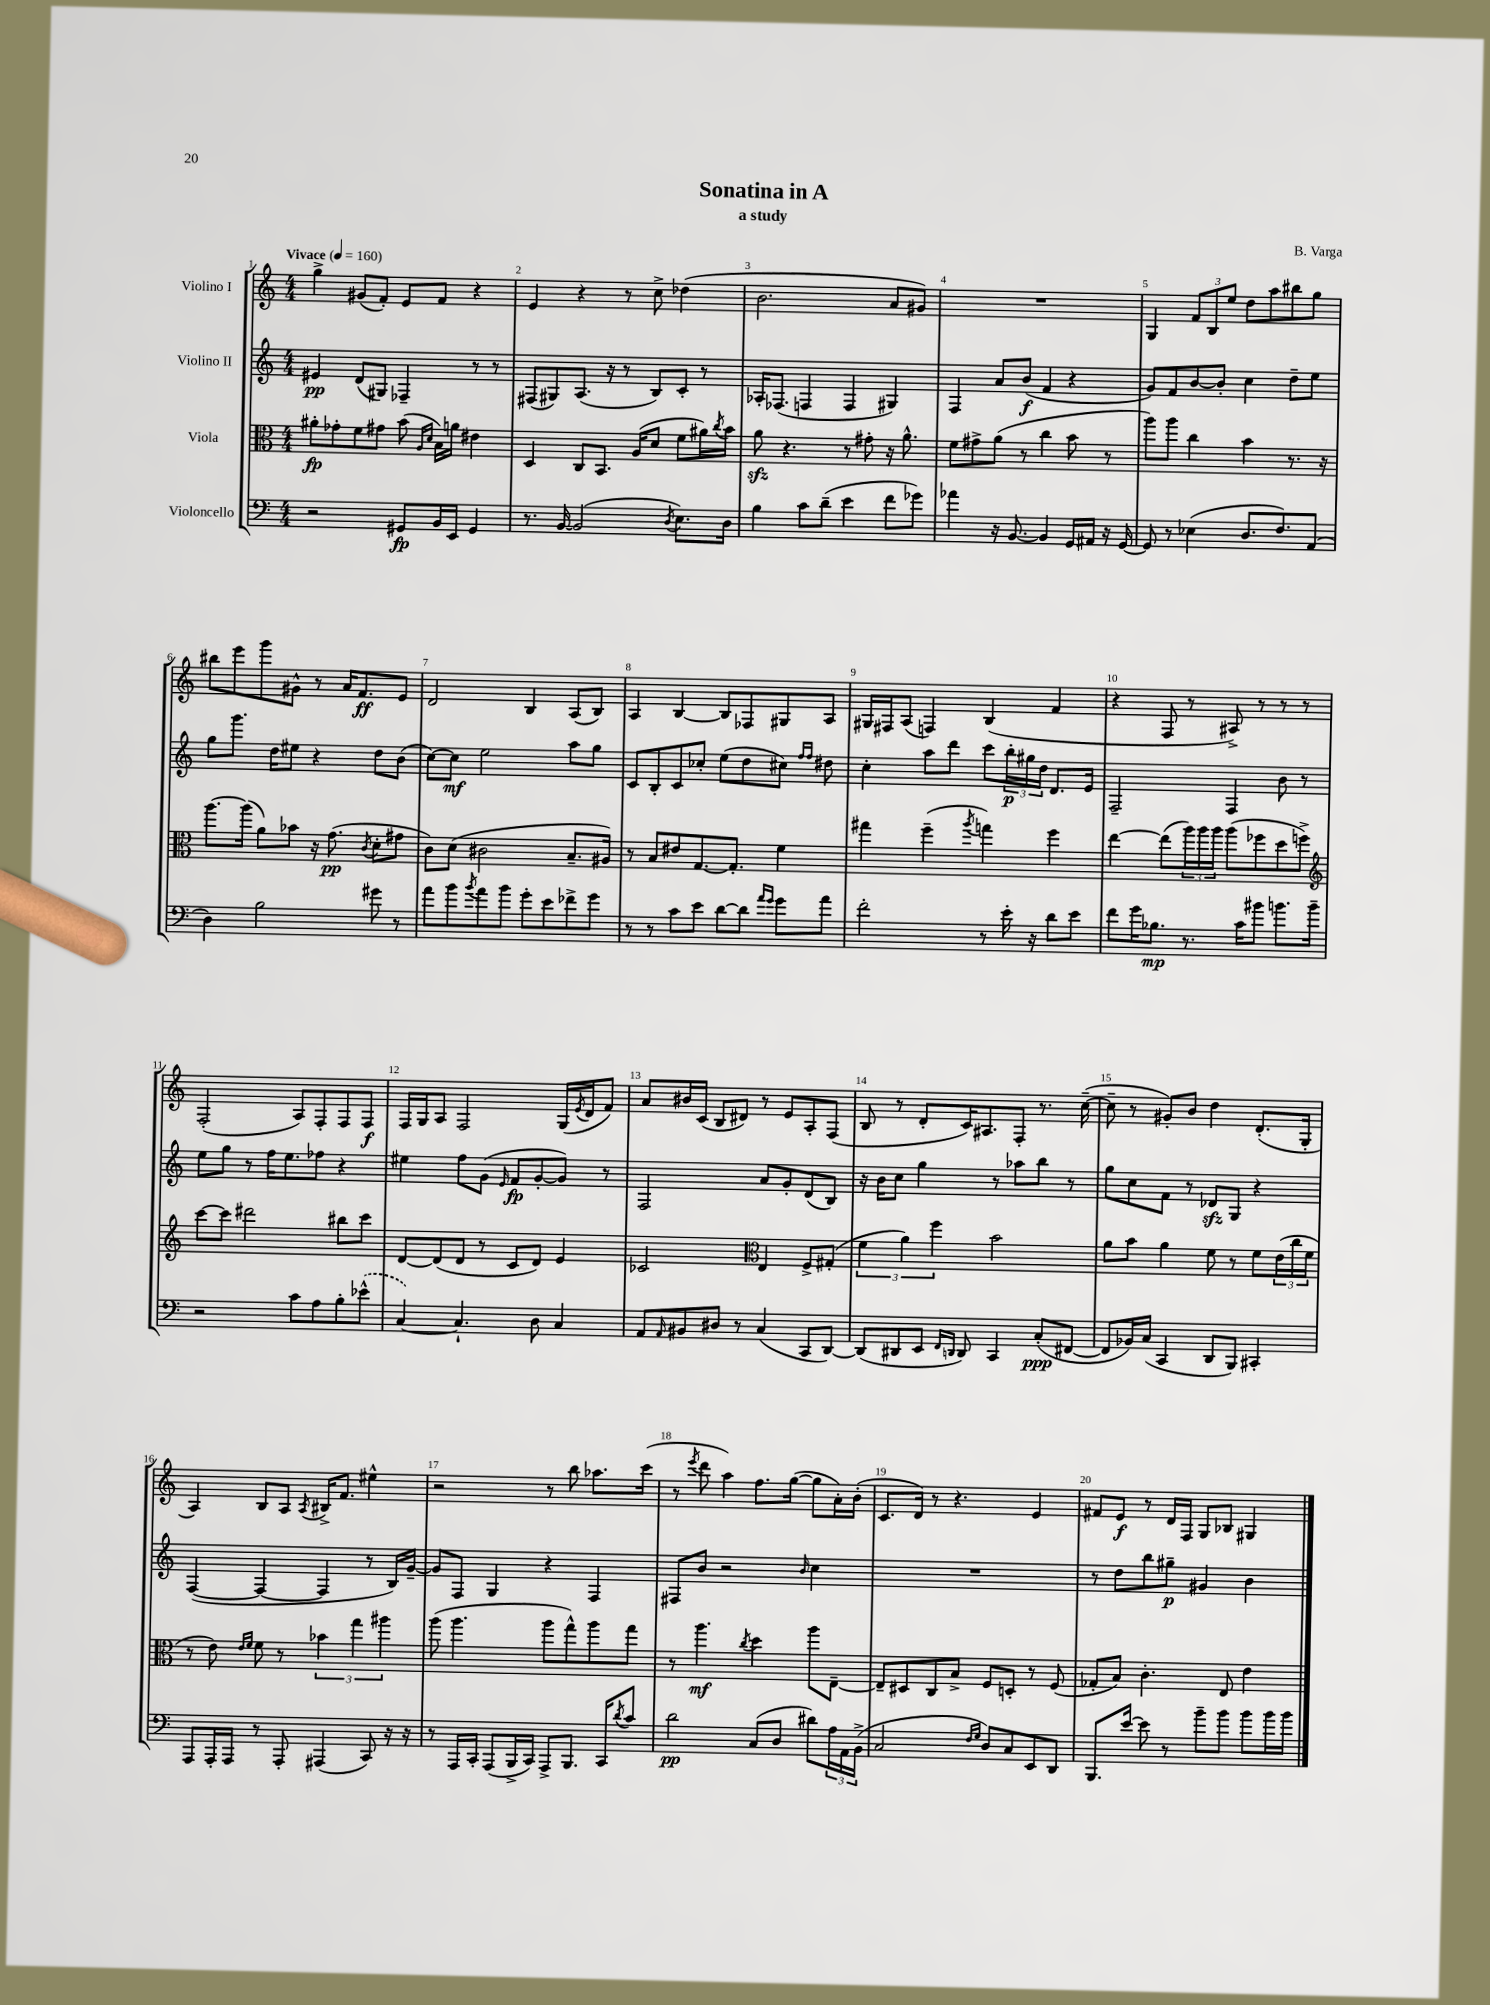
\header { title = "Sonatina in A" composer = "B. Varga" subtitle = "a study" }
<<
\new StaffGroup <<
\new Staff = "s0" \with { instrumentName = "Violino I" } {
    \clef treble \key c \major \numericTimeSignature \time 4/4 \tempo "Vivace" 4 = 160
    g''4-> gis'8( f'8-.) e'8 f'8 r4 |
    e'4 r4 r8 c''8-> des''4( |
    b'2. a'8 gis'8) |
    R1 |
    g4 \tuplet 3/2 { f'8 b8 e''8 } d''8 a''8 bis''8 g''8 |
    bis''8 e'''8 g'''8 gis'8-^ r8 a'16 f'8.\ff e'8 |
    d'2 b4 a8( b8) |
    a4 b4~ b8 fes8 gis8 a8 |
    gis16 fis16 a8( f4) b4( f'4 |
    r4 f8 r8 ais8->) r8 r8 r8 |
    f2-.( a8) f8-. f8 f8\f |
    f16 g16 a8 f2 g16( \acciaccatura { e'8 } d'16 f'8) |
    a'8 bis'16 c'16( b8 dis'8) r8 e'8 a8-. f8( |
    b8 r8 d'8-. c'16) ais8. f8-. r8. c''16~--( |
    c''8-- r8 gis'8-.) b'8 d''4 d'8.-.( g16-. |
    a4) b8 a8 \acciaccatura { a8 } bis16-> f'8. eis''4-^ |
    r2 r8 b''8 aes''8. c'''16( |
    r8 \acciaccatura { e'''8 } d'''8 a''4) f''8. g''16~( g''8 a'16-.) b'16-.( |
    c'8. d'16) r8 r4. e'4 |
    fis'8 e'8\f r8 d'16 f16 g8 bes8 gis4 \bar "|." |
}
\new Staff = "s1" \with { instrumentName = "Violino II" } {
    \clef treble \key c \major \numericTimeSignature \time 4/4
    eis'4\pp d'8( gis8) fes4-- r8 r8 |
    fis8( gis8) a8.( r16 r8 b8) c'8-. r8 |
    aes16-. fes8.( f4 f4 gis4) |
    f4 a'8 b'8\f( f'4 r4 |
    g'8) f'8 b'8~ b'8-. c''4 d''8-- e''8 |
    g''8 g'''8. d''16 eis''8 r4 d''8 b'8( |
    c''8~) c''8\mf e''2 a''8 g''8 |
    c'8 b8-. c'8 ces''8-. e''8( d''8 cis''8) \grace { f''16 f''16 } dis''8 |
    c''4-. a''8 d'''8 c'''8 \tuplet 3/2 { b''16-.\p gis''16 d''16 } d'8. e'16 |
    f2-- f4 b'8 r8 |
    e''8 g''8 r8 f''16 e''8. fes''8 r4 |
    eis''4 f''8 g'8( \grace { e'16 } f'8\fp g'8~-. g'8) r8 |
    f2 a'8 g'8-. d'8( b8) |
    r16 b'16 c''8 g''4 r8 aes''8 b''8 r8 |
    g''8 c''8 f'8 r8 des'8\sfz g8 r4 |
    f4~( f4~ f4 r8 b16) g'16~-- |
    g'8 f8 g4 r4 f4 |
    fis8 b'8 r2 \grace { b'16 } c''4 |
    R1 |
    r8 d''8 b''8 gis''8--\p gis'4 b'4 \bar "|." |
}
\new Staff = "s2" \with { instrumentName = "Viola" } {
    \clef alto \key c \major \numericTimeSignature \time 4/4
    ais'8-.\fp ges'8-. f'8 gis'8 b'8( \grace { a16 d'16 } b16) a'16 eis'4 |
    d4 c8 b,8. a16( d'8 f'8 ais'16) \acciaccatura { c''8 } b'16 |
    a'8\sfz r4. r8 gis'8-. r16 a'8.-^ |
    f'8 gis'8-> a'8( r8 c''4 b'8 r8 |
    a''8) a''8 c''4 b'4 r8. r16 |
    a''8.~ a''16( a'8) bes'8 r16 g'8.\pp( \acciaccatura { c'8 } d'8-. gis'8 |
    c'8) d'8( cis'2 b8.-- ais16) |
    r8 b8 eis'8 g8.~ g8.-. f'4 |
    gis''4 f''4--( \acciaccatura { a''8 } g''4) f''4 |
    e''4~ e''8( \tuplet 3/2 { a''16) a''16 a''16 } a''8( fes''8 d''8 f''8->) |
    \clef treble c'''8~ c'''8 dis'''2 bis''8 c'''8 |
    d'8~ d'8( d'8 r8 c'8 d'8) e'4 |
    ces'2 \clef alto e4 f8-> gis8-.( |
    \tuplet 3/2 { f'4 a'4) f''4 } b'2 |
    a'8 b'8 a'4 f'8 r8 f'8 \tuplet 3/2 { e'16( c''16 f'16 } |
    r8 e'8) \grace { e'16 f'16 } f'8 r8 \tuplet 3/2 { bes'4 g''4 ais''4 } |
    a''8( a''4. a''8 g''8-^) a''8 g''8 |
    r8 a''4.\mf \acciaccatura { c''8 } d''4 a''8 e8~-- |
    e8-- dis8 c8 b8-> f8 d8-. r8 f8( |
    ges8-. b8) c'4.-. e8 e'4 \bar "|." |
}
\new Staff = "s3" \with { instrumentName = "Violoncello" } {
    \clef bass \key c \major \numericTimeSignature \time 4/4
    r2 gis,8\fp b,16 e,16 gis,4 |
    r8. b,16~ b,2( \acciaccatura { d8 } e8.) d16 |
    b4 c'8 d'8--( e'4 f'8 ges'8) |
    aes'4 r16 b,8.~ b,4 g,16 ais,16 r16 g,16~ |
    g,8 r8 ees4( d8. f8.) a,8( |
    d4) b2 gis'8 r8 |
    a'8 b'8 \acciaccatura { b'8 } a'8 b'8 g'8-. e'8 fes'8-> g'8 |
    r8 r8 c'8 e'8 d'8~ d'8 \grace { a'16 g'16 } g'8 a'8 |
    f'2-. r8 e'16-. r16 d'8 e'8 |
    f'8 g'16 bes8.\mp r8. c'16 bis'8 b'8. b'16-- |
    r2 c'8 a8 b8-. \once \slurDashed ees'8-^( |
    c4~) c4.-! d8 c4 |
    a,8 \grace { a,16 } bis,8 dis8 r8 c4( c,8 d,8~) |
    d,8( dis,8 e,8 \grace { f,16 d,16 } d,8) c,4 c8-.\ppp( fis,8~ |
    fis,8 bes,16) c16( c,4 d,8 b,,8) cis,4-. |
    a,,8 a,,16-. a,,16 r8 a,,8-. ais,,4( c,8) r16 r16 |
    r8 a,,16 c,16-. a,,8( b,,16-> c,16) a,,8-> b,,8. c,16 \acciaccatura { d'8 } c'8 |
    d'2\pp c8( d8 dis'8) \tuplet 3/2 { a16 a,16 b,16->( } |
    c2 \grace { f16 g16 } d8) c8 e,8 d,8 |
    b,,8. e'16~ e'8 r8 b'8-- b'8 b'8 b'16 b'16 \bar "|." |
}
>>
>>
\layout { \context { \Score \override BarNumber.break-visibility = ##(#f #t #t) barNumberVisibility = #all-bar-numbers-visible } }
